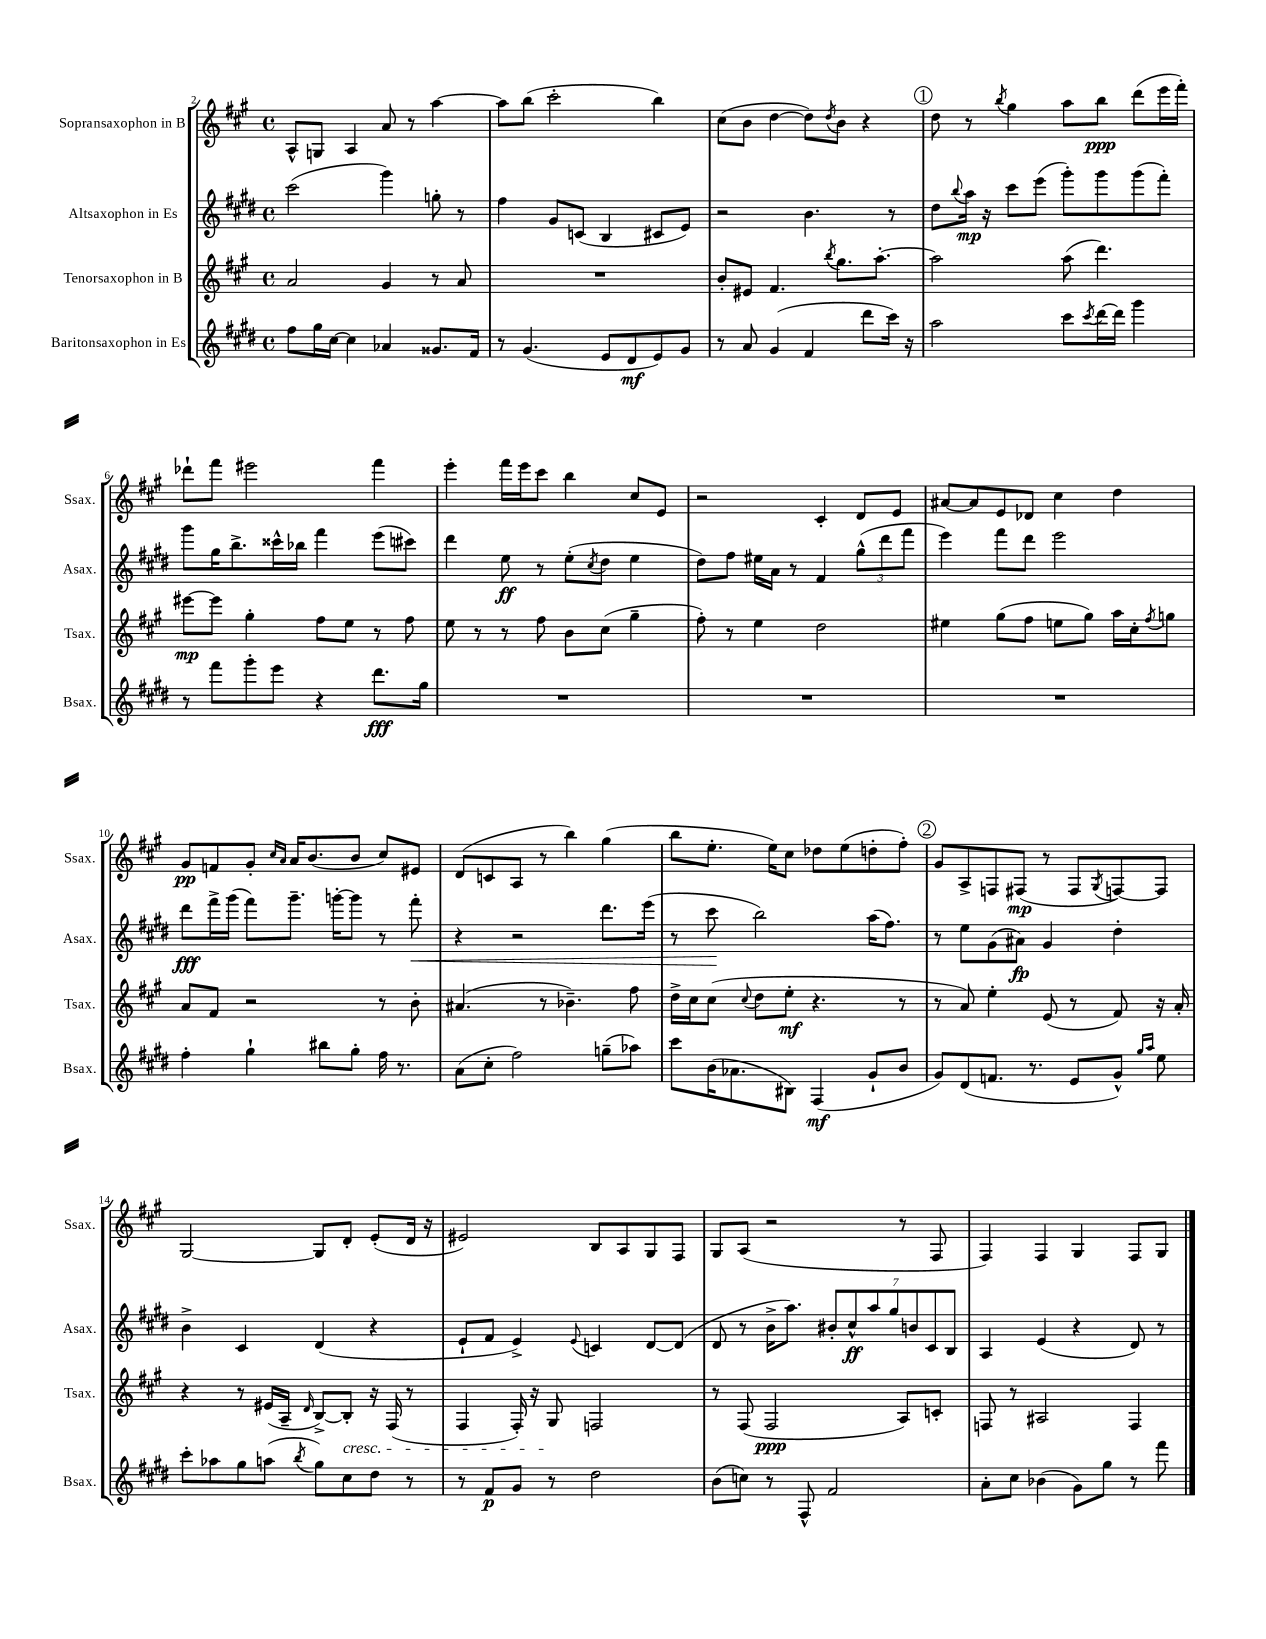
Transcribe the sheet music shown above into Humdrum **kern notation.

**kern	**kern	**kern	**kern
*staff4	*staff3	*staff2	*staff1
*clefG2	*clefG2	*clefG2	*clefG2
*k[f#c#g#d#]	*k[f#c#g#]	*k[f#c#g#d#]	*k[f#c#g#]
*M4/4	*M4/4	*M4/4	*M4/4
*met(c)	*met(c)	*met(c)	*met(c)
8ff#	2a	(2ccc#	8A^^
16gg#	.	.	8G
[16cc#	.	.	.
4cc#]	.	.	4A
4a-	4g#	4ggg#)	8a
.	.	.	8r
8.g##	8r	8gg'	[4aa
.	8a	8r	.
16f#	.	.	.
=	=	=	=
8r	1r	4ff#	8aa]
(4.g#	.	.	(8bb
.	.	8g#	2ccc#'
.	.	(8c	.
8e	.	4B	.
8d#	.	.	.
8e)	.	8c#	4bb)
8g#	.	8e)	.
=	=	=	=
8r	8b'	2r	(8cc#
8a	8e#	.	8b
(4g#	4.f#	.	[4dd
4f#	.	4.b	8dd])
.	8qbb	.	8qdd
.	8.gg#	.	8b
8ddd#	.	.	4r
.	[8.aa'	.	.
16ccc#)	.	8r	.
16r	.	.	.
=	=	=	=
2aa	2aa]	8dd#	8dd
.	.	8qqbb	.
.	.	16aa	8r
.	.	16r	.
.	.	.	8qbb
.	.	8ccc#	4gg#
.	.	(8eee	.
8ccc#	(8aa	8ggg#')	8aa
8qccc#	.	.	.
[16ddd#	4.ddd)	8ggg#	8bb
16ddd#]	.	.	.
4ggg#	.	(8ggg#	(8ddd
.	.	8fff#')	16eee
.	.	.	16fff#')
=	=	=	=
8r	[8eee#	8ggg#	8ddd-`
8fff#	8eee#]	16gg#	8fff#
.	.	8.bb^	.
8ggg#'	4gg#'	.	2eee#
8eee	.	16ccc##^^	.
.	.	16bb-	.
4r	8ff#	4fff#	.
.	8ee	.	.
8.ddd#	8r	(8eee	4fff#
.	8ff#	8ccc#)	.
16gg#	.	.	.
=	=	=	=
1r	8ee	4ddd#	4eee'
.	8r	.	.
.	8r	8ee	16fff#
.	.	.	16eee
.	8ff#	8r	8ccc#
.	8b	(8ee'	4bb
.	.	8qcc#	.
.	(8cc#	8dd#	.
.	4gg#~	4ee	8cc#
.	.	.	8e
=	=	=	=
1r	8ff#')	8dd#)	2r
.	8r	8ff#	.
.	4ee	16ee#	.
.	.	16a	.
.	.	8r	.
.	2dd	4f#	4c#'
.	.	(12gg#^^	8d
.	.	12ddd#	.
.	.	.	8e
.	.	12fff#	.
=	=	=	=
1r	4ee#	4eee)	[8a#
.	.	.	8a#]
.	(8gg#	8fff#	8e
.	8ff#	8ddd#	8d-
.	8ee	2eee	4cc#
.	8gg#)	.	.
.	16aa	.	4dd
.	16cc#'	.	.
.	8qff#	.	.
.	8gg	.	.
=	=	=	=
4ff#'	8a	8ddd#	8g#
.	8f#	16fff#^	8f
.	.	(16ggg#	.
4gg#`	2r	8fff#)	8g#'
.	.	.	16qqcc#
.	.	.	16qqa
.	.	8.ggg#~	16a
.	.	.	(8.b
8bb#	.	.	.
.	.	[16ggg'	.
8gg#'	.	8ggg]	8b
16ff#	8r	8r	8cc#)
8.r	.	.	.
.	8b'	8fff#'	8e#
=	=	=	=
(8a	(4.a#	4r	(8d
8cc#'	.	.	8c
2ff#)	.	2r	8A
.	8r	.	8r
.	4.b-~)	.	4bb)
(8gg~	.	8.ddd#	(4gg#
8aa-)	8ff#	.	.
.	.	(16eee	.
=	=	=	=
8ccc#	16dd^	8r	8bb
.	16cc#	.	.
(16b	(8cc#	8ccc#	8.ee'
8.a-	.	.	.
.	8qqcc#	.	.
.	8dd	2bb)	.
.	.	.	16ee)
8B#)	8ee'	.	8cc#
(4F#	4.r	.	8dd-
.	.	.	(8ee
8g#`	.	(16aa	8dd'
.	.	8.ff#)	.
8b	8r	.	8ff#')
=	=	=	=
8g#)	8r	8r	8g#
(8d#	8a)	8ee	8A^
8.f	4ee'	(8g#	8F
.	.	8a#)	(8F#
8.r	.	.	.
.	(8e	4g#	8r
8e	8r	.	8F#
.	.	.	8qG#
8g#^^)	8f#)	4dd#'	[8F)
16qqgg#	.	.	.
16qqaa	.	.	.
8ee	16r	.	8F]
.	16a'	.	.
=	=	=	=
8ccc#'	4r	4b^	[2G#
8aa-	.	.	.
8gg#	8r	4c#	.
(8aa	(16e#	.	.
.	16A~	.	.
8qbb	16qqd	.	.
8gg#)	[8B^)	(4d#	8G#]
8cc#	8B']	.	8d'
8dd#	16r	4r	(8e'
.	(16F#	.	.
8r	8r	.	16d
.	.	.	16r
=	=	=	=
8r	4F#	8e`	2e#)
8f#	.	8f#	.
8g#	16F#')	4e^)	.
.	16r	.	.
8r	8G#	.	.
.	.	8qqe	.
2dd#	2F	4c	8B
.	.	.	8A
.	.	[8d#	8G#
.	.	(8d#]	8F#
=	=	=	=
(8b	8r	8d#	8G#
8cc)	(8F#	8r	(8A
8r	2F#	16b^	2r
.	.	8.aa)	.
8F#^^	.	.	.
2f#	.	14b#'	.
.	.	14cc#^^	.
.	.	14aa	.
.	.	14gg#	.
.	8A)	.	8r
.	.	14b	.
.	.	14c#	.
.	8c'	.	8F#
.	.	14B	.
=	=	=	=
8a'	8F	4A	4F#)
8cc#	8r	.	.
(4b-	2A#	(4e	4F#
8g#)	.	4r	4G#
8gg#	.	.	.
8r	4F	8d#)	8F#
8fff#	.	8r	8G#
==	==	==	==
*-	*-	*-	*-
